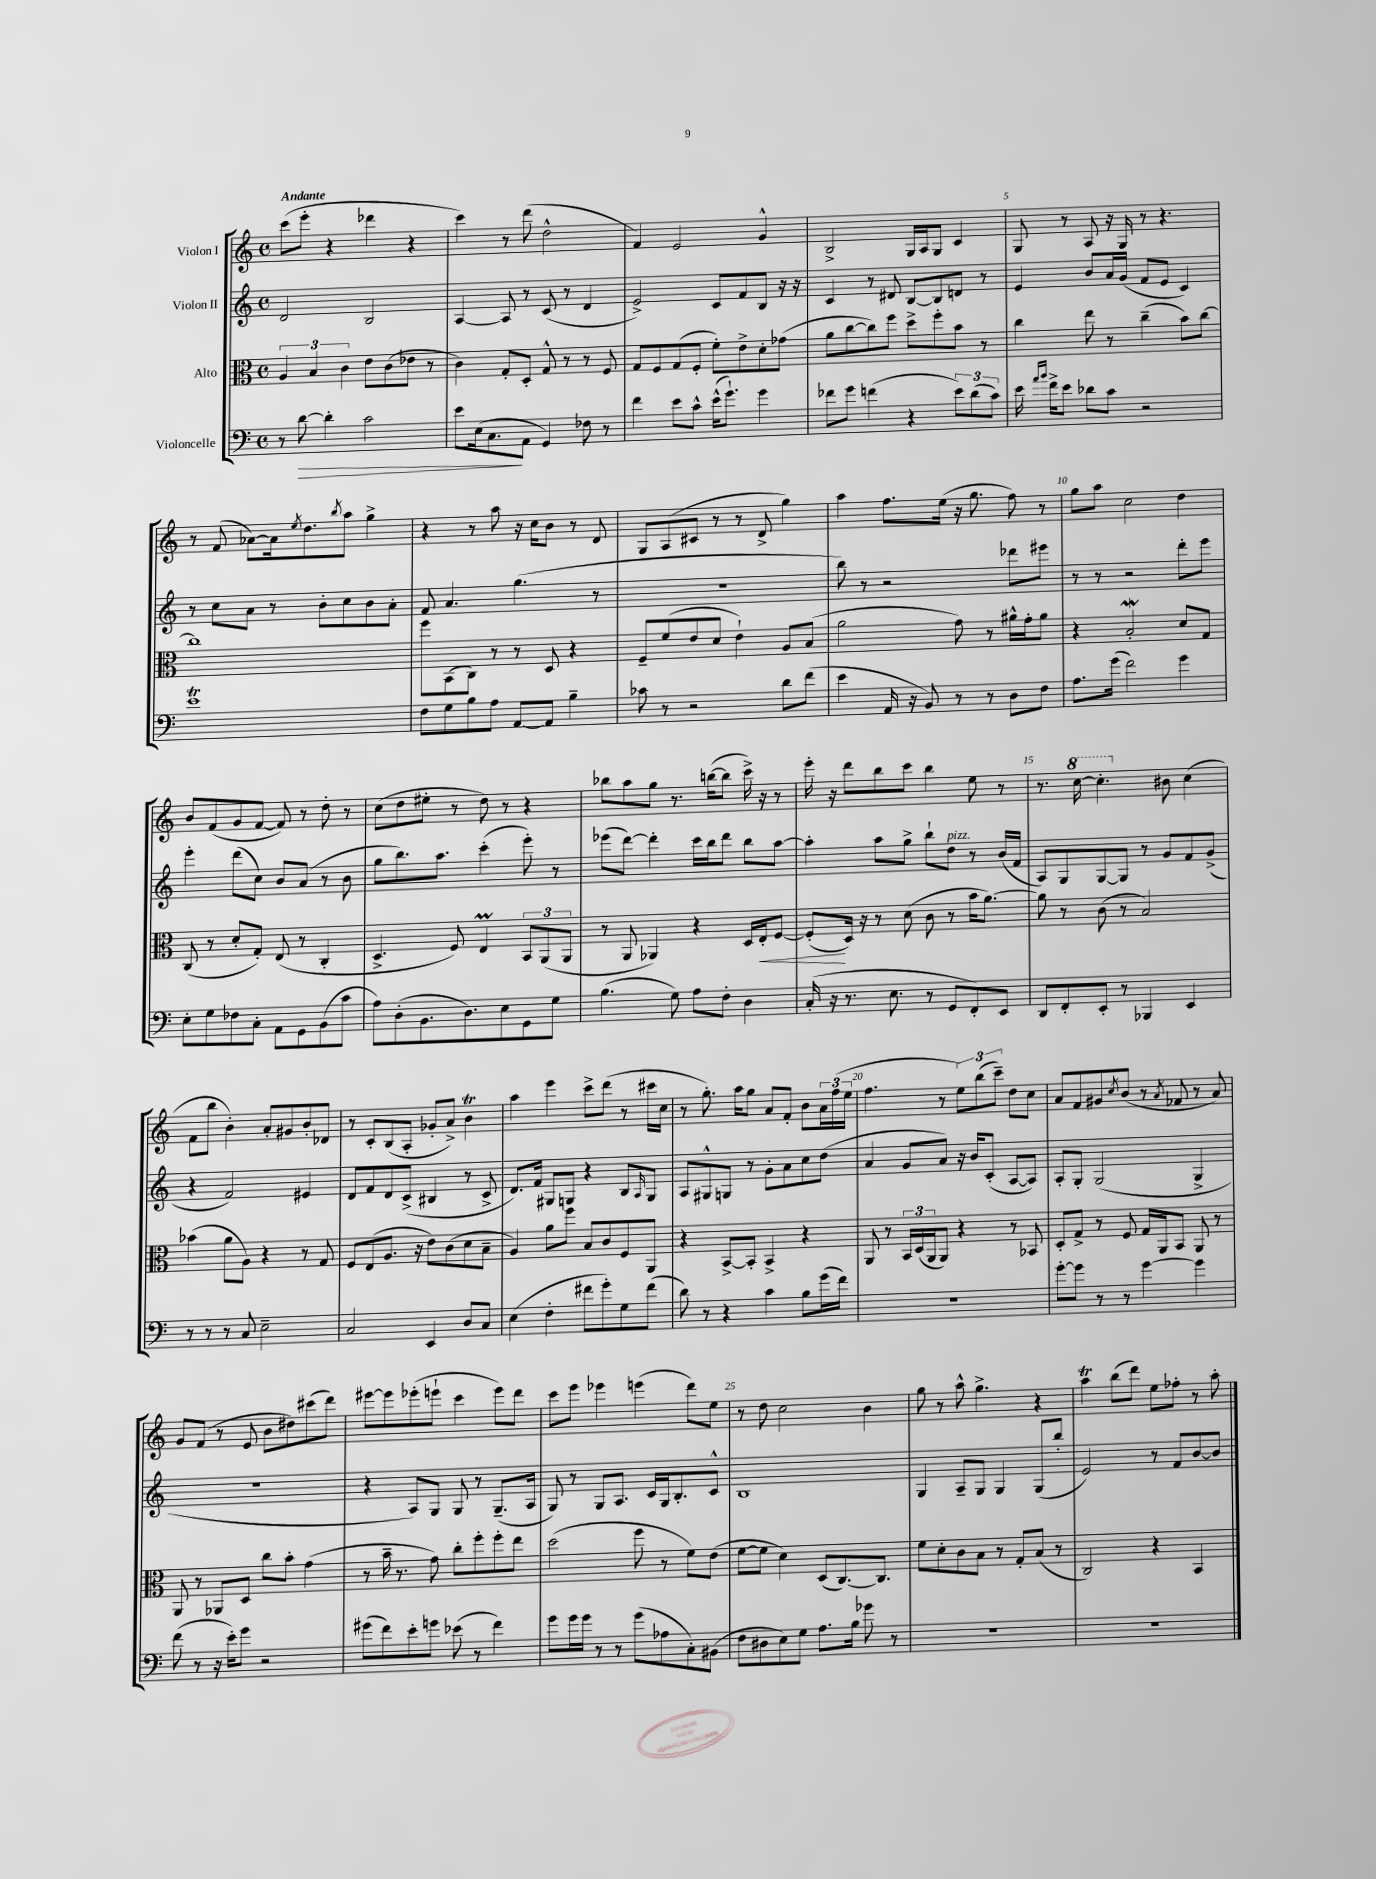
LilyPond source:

<<
\new StaffGroup <<
\new Staff = "s0" \with { instrumentName = "Violon I" } {
    \clef treble \key c \major \defaultTimeSignature \time 4/4 \tempo "Andante"
    c'''8( e'''8-. r4 des'''4 r4 |
    c'''4) r8 d'''8( d''2-^ |
    f'4) e'2 g'4-^ |
    b2-> g16 a16 g8 c'4 |
    g8 r8 a8 r16 g16 r8 r4. |
    r8 f'8( aes'8~) aes'16 \acciaccatura { e''8 } d''8. \acciaccatura { b''8 } a''8 g''4-> |
    r4 r8 a''8 r16 c''16 b'8 r8 d'8 |
    g8 a8( cis'8 r8 r8 d'8-> g''4) |
    a''4 f''8. e''16( r16 g''8. f''8) r8 |
    g''8 a''8 c''2 d''4 |
    b'8 f'8( g'8 f'8~ f'8) r8 d''8-. r8 |
    c''8( d''8 eis''8-. r8 d''8) r8 r4 |
    bes''8 a''8 g''8 r8. b''16~( b''8 c'''16->) r16 r8 |
    e'''16-. r16 d'''8 b''8 c'''8 b''4 e''8 r8 |
    r8. \ottava #1 c'''16~ c'''4.-. \ottava #0 bis'8 c''4( |
    f'8 b''8 b'4-.) a'8-. gis'8 b'8-. des'8 |
    r8 c'8-. b8( a8-. ges'8-. a'8->) b'4\trill |
    a''4 e'''4 c'''8-> d'''8( r8 cis'''16 c''16 |
    r8 g''8.-.) a''16 g''8 a'8 f'8-. b'8 \tuplet 3/2 { a'16 f''16( e''16 } |
    f''4. r8 \tuplet 3/2 { e''8) b''8( c'''8--) } d''8 c''8 |
    a'8 f'8 gis'8 \acciaccatura { c''8 } b'8( r8 \acciaccatura { a'8 } fes'8 r8 a'8) |
    g'8 f'8( r8 e'8 b'8 dis''8) cis'''8( d'''8) |
    eis'''8~ eis'''8 ees'''8-.( e'''8-! c'''4 e'''8) d'''8 |
    c'''8 e'''8 ees'''4 e'''4( d'''8) e''8 |
    r8 d''8 c''2 b'4 |
    g''8 r8 a''8-^ g''4.-> r4 |
    a''4\trill b''8( d'''8) e''8 fes''8-. r8 a''8-. \bar "|." |
}
\new Staff = "s1" \with { instrumentName = "Violon II" } {
    \clef treble \key c \major \defaultTimeSignature \time 4/4
    d'2 b2 |
    a4~ a8 r8 c'8( r8 d'4 |
    e'2->) c'8 f'8 b8 r16 r16 |
    c'4 r8 dis'8 b8~ b8 d'8 r8 |
    e'4 b'8 a'16 g'16( f'8 e'8 c'4) |
    r8 c''8 a'8 r8 b'8-. c''8 b'8 a'8-. |
    f'8 a'4. g''4.( r8 |
    R1 |
    b''8) r8 r2 des'''8 eis'''8 |
    r8 r8 r2 d'''8-. e'''8 |
    e'''4-. d'''8( c''8) b'8 a'8( r8 b'8 |
    g''8 b''8.) a''8. c'''4-.( e'''8-.) r8 |
    ees'''8( d'''8~) d'''4-. c'''16 b''16 d'''8 b''8 a''8~ |
    a''4-. a''8 g''8-> b''8-! d''8^\markup { \italic "pizz." } r8 b'16( f'16 |
    a8) g8 g8~ g8 r8 g'8 f'8 g'8->( |
    r4 f'2) eis'4 |
    d'8 f'8 d'8 c'8->( bis4 r8 c'8-> |
    d'8.) f'16 gis8 g8 r4 b8 \grace { a16 } g8 |
    a8 gis8-^ g8 r8 g'8-. a'8 c''8 d''8( |
    a'4 g'8 a'8) r16 b'16 c'8-.( a8~ a8) |
    a8-. g8-. g2( g4-> |
    R1 |
    r4 a8) g8 g8 r8 g8.--( a16 |
    g8) r8 g8 a8. c'16 g16 b8.-. c'8-^ |
    b1 |
    g4 a8-- g8 g4 g8( b''8-. |
    e'2) r8 f'8 b'8~ b'8 \bar "|." |
}
\new Staff = "s2" \with { instrumentName = "Alto" } {
    \clef alto \key c \major \defaultTimeSignature \time 4/4
    \tuplet 3/2 { a4 b4 c'4 } e'8 c'8( ees'8 r8 |
    c'4) g8-. d8-. g8-^ r8 r8 f8 |
    g8 f8 g8( f8-. f'8-.) e'8-> d'8-. ges'8( |
    a'8 c''8~ c''8) f''8 d''8-> f''8-. b'8 r8 |
    c''4 e''8 r8 c''4--( b'8) c''8~ |
    c''1 |
    f''8 b,8( c8) r8 r8 d8 r4 |
    f8-- f'8( e'8 d'8 e'4-!) a8 b8( |
    a'2 g'8) r8 ais'16-^ g'16-. ais'8 |
    r4 b2-.\mordent d'8 g8 |
    c8( r8 d'8-. g8-.) e8( r8 c4-. |
    d4.-> f8) e4\prall \tuplet 3/2 { b,8 a,8( a,8 } |
    r8 a,8 aes,4) r4 d16 e16-.\< f8~ |
    f8-.\!( d16) r16 r8 d'8( c'8 r8 b'16 a'8.~) |
    a'8 r8 c'8( r8 b2) |
    bes'4( a'8 a8) r4 r8 g8 |
    f8 e8( a8. r16 e'8) c'8( d'8 b8-- |
    a4) a'8 f''8 b8 c'8 f8 a,8 |
    r4 b,8~-> b,8-. b,4-> r4 |
    a,8 r8 \tuplet 3/2 { b,16 d16( a,16 } a,8) r4 r8 bes,8 |
    d8-. g8-> r8 f8 g16 a,16 b,8 a,8 r8 |
    a,8 r8 aes,8 d8 c''8 b'8-. g'4( |
    r8 b'16-- r8. g'8) c''8-. f''8-. f''8-. e''8 |
    d''2( f''8 r8 f'8) e'8( |
    f'8~ f'8 d'4) d8( c8.~) c8. |
    f'8 d'8-. c'8 b8 r8 g8-. b8( r8 |
    c2) r4 b,4 \bar "|." |
}
\new Staff = "s3" \with { instrumentName = "Violoncelle" } {
    \clef bass \key c \major \defaultTimeSignature \time 4/4
    r8 d'8~\> d'4-. c'2 |
    e'8 e16( c8.\! a,8 g,4) fes8 r8 |
    f'4 e'8 c'8-^ e'16-^( g'8.-!) g'4 |
    fes'8 g'8 f'4( r4 \tuplet 3/2 { e'8) d'8( c'8) } |
    e'16 \grace { a'16 b'16 } f'16-> e'8 des'8 c'8 r2 |
    e'1\trill |
    f8 g8 b8 a8 a,8~ a,8 b4-- |
    ces'8 r8 r2 d'8 f'8( |
    e'4 a,16 r16 b,8) r8 r8 d8 f8 |
    a8. g'16( f'2) g'4 |
    e8-. g8 fes8 c8-. a,8 g,8 b,8( c'8 |
    a8) d8-.( b,8. d8.) e8 g,8 g8 |
    b4.( g8) a8 f8-. d4 |
    c16-.( r16 r8. e8. r8 g,8 f,8-.) e,8 |
    d,8 f,8-. e,8-. r8 bes,,4 e,4 |
    r8 r8 r8 c8 e2-- |
    c2 e,4 d8 c8 |
    e4( f4-. fis'8 g'8-.) g8 fis'8( |
    d'8) r8 r4 c'4 b8 g'16( f'16) |
    R1 |
    g'8~-. g'8 r8 r8 g'4~ g'4 |
    f'8( r8 r16 e'16-.) g'8 r2 |
    gis'8( f'8) e'8-. g'8 ees'8( r8 f'4) |
    g'8 g'16 g'16 r8 r8 g'8( aes8 c8-.) bis,8( |
    f8 dis8 e8) g8 a8. b16 ges'8 r8 |
    R1 |
    R1 \bar "|." |
}
>>
>>
\layout { \context { \Score \override BarNumber.break-visibility = ##(#f #t #t) barNumberVisibility = #(every-nth-bar-number-visible 5) } }
